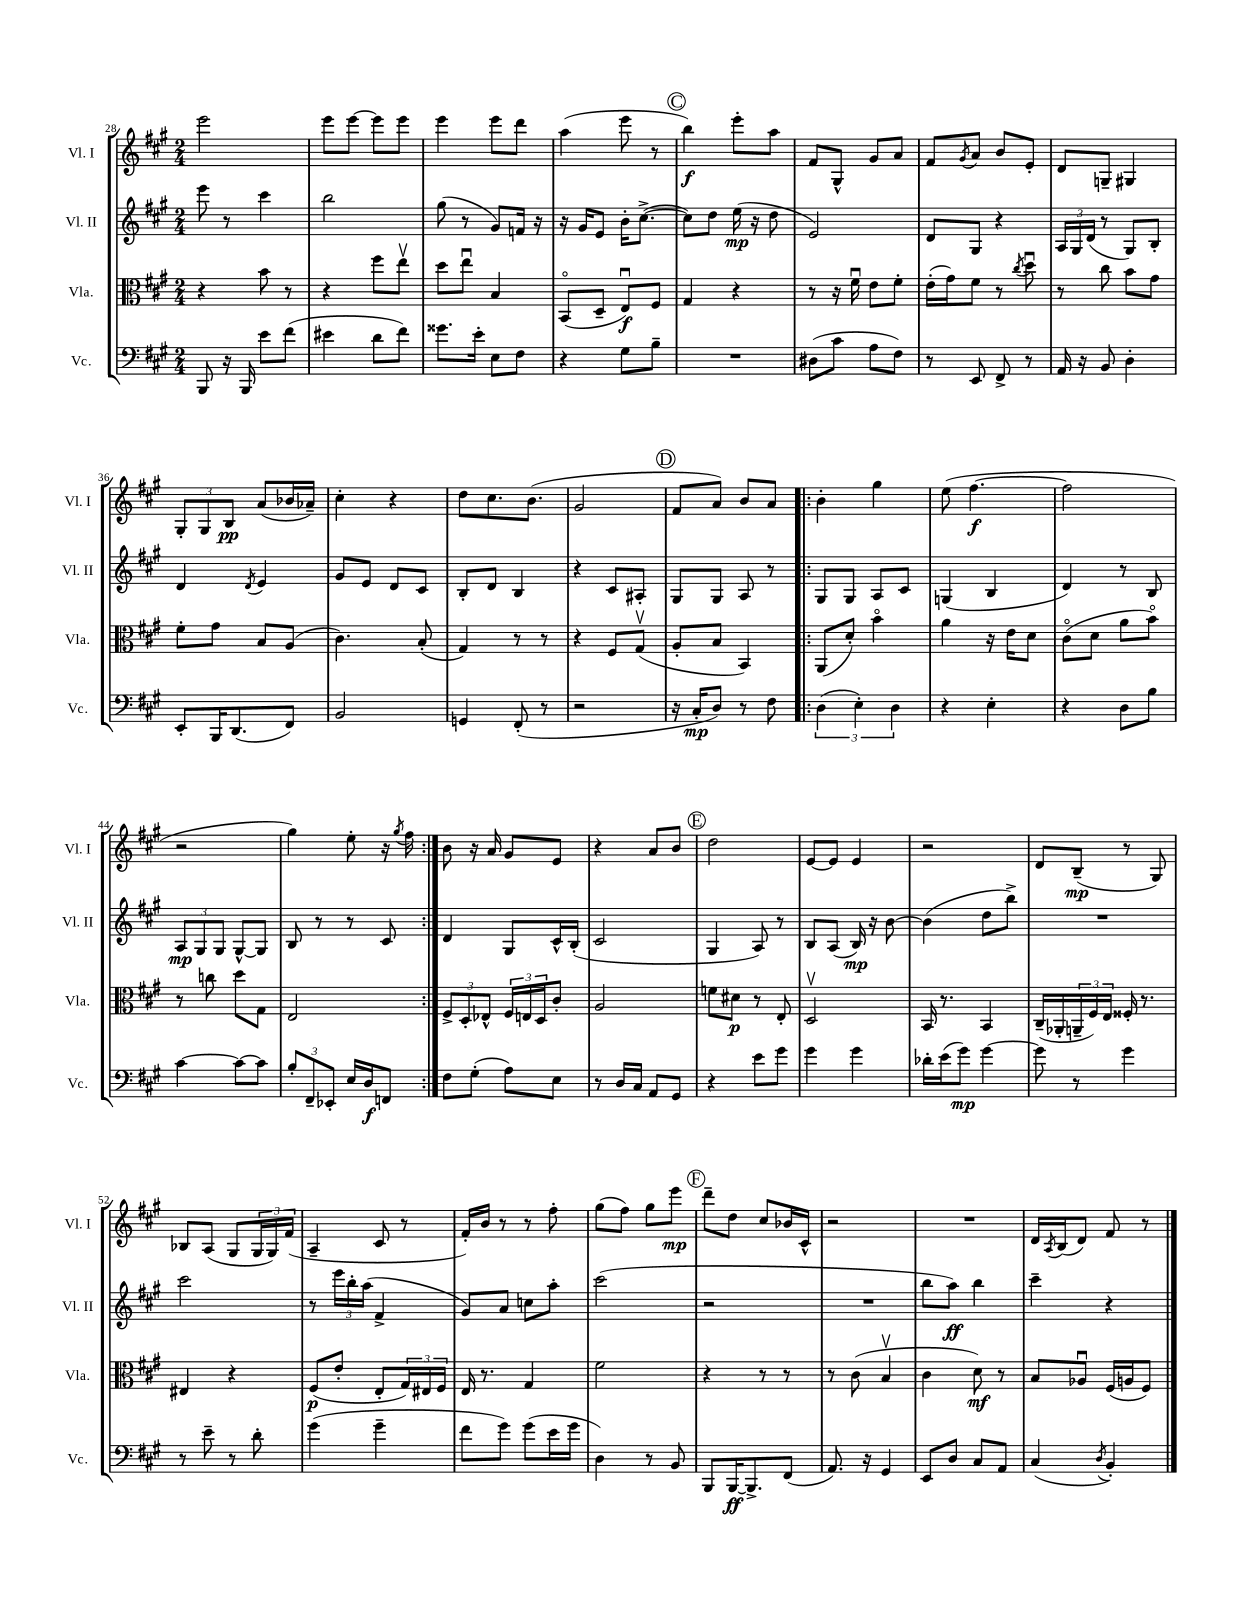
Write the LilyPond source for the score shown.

<<
\new StaffGroup <<
\new Staff = "s0" \with { instrumentName = "Vl. I" shortInstrumentName = "Vl. I" } {
    \clef treble \key a \major \numericTimeSignature \time 2/4
    e'''2 |
    e'''8 e'''8~ e'''8 e'''8 |
    e'''4 e'''8 d'''8 |
    a''4( e'''8 r8 |
    \mark \markup { \circle "C" } b''4\f) e'''8-. a''8 |
    fis'8 gis8-^ gis'8 a'8 |
    fis'8 \acciaccatura { gis'8 } a'8 b'8 e'8-. |
    d'8 g8-- gis4 |
    \tuplet 3/2 { gis8-. gis8 b8\pp } a'8( bes'16 aes'16--) |
    cis''4-. r4 |
    d''8 cis''8. b'8.( |
    gis'2 |
    \mark \markup { \circle "D" } fis'8 a'8) b'8 a'8 |
    \repeat volta 2 { b'4-. gis''4 |
    e''8( fis''4.~\f |
    fis''2 |
    r2 |
    gis''4) e''8-. r16 \acciaccatura { gis''8 } fis''16 | }
    b'8 r16 a'16 gis'8 e'8 |
    r4 a'8 b'8 |
    \mark \markup { \circle "E" } d''2 |
    e'8~ e'8 e'4 |
    r2 |
    d'8 b8--\mp( r8 gis8) |
    bes8 a8( gis8 \tuplet 3/2 { gis16 gis16) fis'16( } |
    a4-- cis'8 r8 |
    fis'16-.) b'16 r8 r8 fis''8-. |
    gis''8( fis''8) gis''8 e'''8\mp |
    \mark \markup { \circle "F" } d'''8-- d''8 cis''8 bes'16 cis'16-^ |
    r2 |
    R2 |
    d'16 \acciaccatura { a8 } b16( d'8) fis'8 r8 \bar "|." |
}
\new Staff = "s1" \with { instrumentName = "Vl. II" shortInstrumentName = "Vl. II" } {
    \clef treble \key a \major \numericTimeSignature \time 2/4
    e'''8 r8 cis'''4 |
    b''2 |
    gis''8( r8 gis'8) f'16 r16 |
    r16 gis'16 e'8 b'16-. cis''8.~->( |
    \mark \markup { \circle "C" } cis''8) d''8 e''16\mp( r16 d''8 |
    e'2) |
    d'8 gis8 r4 |
    \tuplet 3/2 { a16 gis16 d'16( } r8 gis8) b8-. |
    d'4 \acciaccatura { d'8 } e'4 |
    gis'8 e'8 d'8 cis'8 |
    b8-. d'8 b4 |
    r4 cis'8 ais8-. |
    \mark \markup { \circle "D" } gis8 gis8 a8 r8 |
    \repeat volta 2 { gis8 gis8 a8 cis'8 |
    g4( b4 |
    d'4) r8 b8 |
    \tuplet 3/2 { a8\mp gis8 gis8 } gis8~-^ gis8 |
    b8 r8 r8 cis'8 | }
    d'4 gis8 cis'16-^ b16-.( |
    cis'2 |
    \mark \markup { \circle "E" } gis4 a8) r8 |
    b8 a8( b16\mp) r16 b'8~ |
    b'4( d''8 b''8->) |
    R2 |
    cis'''2 |
    r8 \tuplet 3/2 { e'''16 b''16-. a''16( } fis'4-> |
    gis'8) a'8 c''8 a''8-. |
    cis'''2( |
    \mark \markup { \circle "F" } r2 |
    R2 |
    b''8 a''8\ff) b''4 |
    cis'''4-- r4 \bar "|." |
}
\new Staff = "s2" \with { instrumentName = "Vla." shortInstrumentName = "Vla." } {
    \clef alto \key a \major \numericTimeSignature \time 2/4
    r4 b'8 r8 |
    r4 fis''8 e''8\upbow |
    d''8 e''8\downbow b4 |
    b,8\flageolet( d8-- e8\downbow\f) fis8 |
    \mark \markup { \circle "C" } gis4 r4 |
    r8 r16 fis'16\downbow e'8 fis'8-. |
    e'16-.( gis'16) fis'8 r8 \acciaccatura { cis''8 } d''8\downbow |
    r8 cis''8 b'8 gis'8 |
    fis'8-. gis'8 b8 a8( |
    cis'4.) b8-.( |
    gis4) r8 r8 |
    r4 fis8 gis8\upbow( |
    \mark \markup { \circle "D" } a8-. b8 b,4) |
    \repeat volta 2 { a,8( d'8-.) b'4\flageolet |
    a'4 r16 e'16 d'8 |
    cis'8\flageolet( d'8 a'8 b'8\flageolet) |
    r8 c''8 d''8 gis8 |
    e2 | }
    \tuplet 3/2 { fis8-> d8-. ees8-^ } \tuplet 3/2 { fis16 e16 d16 } cis'8-. |
    a2 |
    \mark \markup { \circle "E" } f'8 dis'8\p r8 e8-. |
    d2\upbow |
    b,16 r8. b,4 |
    cis16--( aes,16-. \tuplet 3/2 { a,16-- fis16) e16 } fisis16-. r8. |
    eis4 r4 |
    fis8\p( e'8-. e8-. \tuplet 3/2 { gis16) eis16 fis16 } |
    e16 r8. gis4 |
    fis'2 |
    \mark \markup { \circle "F" } r4 r8 r8 |
    r8 cis'8( b4\upbow |
    cis'4 d'8\mf) r8 |
    b8 aes8\downbow fis16( a16 fis8) \bar "|." |
}
\new Staff = "s3" \with { instrumentName = "Vc." shortInstrumentName = "Vc." } {
    \clef bass \key a \major \numericTimeSignature \time 2/4
    b,,8 r16 b,,16 e'8 fis'8( |
    eis'4 d'8 fis'8) |
    gisis'8. e'16-. e8 fis8 |
    r4 gis8 b8-- |
    \mark \markup { \circle "C" } R2 |
    dis8( cis'8 a8 fis8) |
    r8 e,8 fis,8-> r8 |
    a,16 r16 b,8 d4-. |
    e,8-. b,,16 d,8.( fis,8) |
    b,2 |
    g,4 fis,8-.( r8 |
    r2 |
    \mark \markup { \circle "D" } r16 cis16-.\mp d8) r8 fis8 |
    \repeat volta 2 { \tuplet 3/2 { d4( e4-.) d4 } |
    r4 e4-. |
    r4 d8 b8 |
    cis'4~ cis'8~ cis'8 |
    \tuplet 3/2 { b8-. fis,8-- ees,8-. } e16 d16\f f,8 | }
    fis8 gis8-.( a8) e8 |
    r8 d16 cis16 a,8 gis,8 |
    \mark \markup { \circle "E" } r4 e'8 gis'8 |
    gis'4 gis'4 |
    des'16-. e'16( gis'8\mp) gis'4~ |
    gis'8 r8 gis'4 |
    r8 e'8-- r8 d'8-. |
    gis'4( gis'4-- |
    fis'8 gis'8) gis'8( e'16 gis'16 |
    d4) r8 b,8 |
    \mark \markup { \circle "F" } b,,8 b,,16~\ff b,,8.-> fis,8( |
    a,8.) r16 gis,4 |
    e,8 d8 cis8 a,8 |
    cis4( \acciaccatura { d8 } b,4-.) \bar "|." |
}
>>
>>
\layout { \context { \Score currentBarNumber = #28 } }
